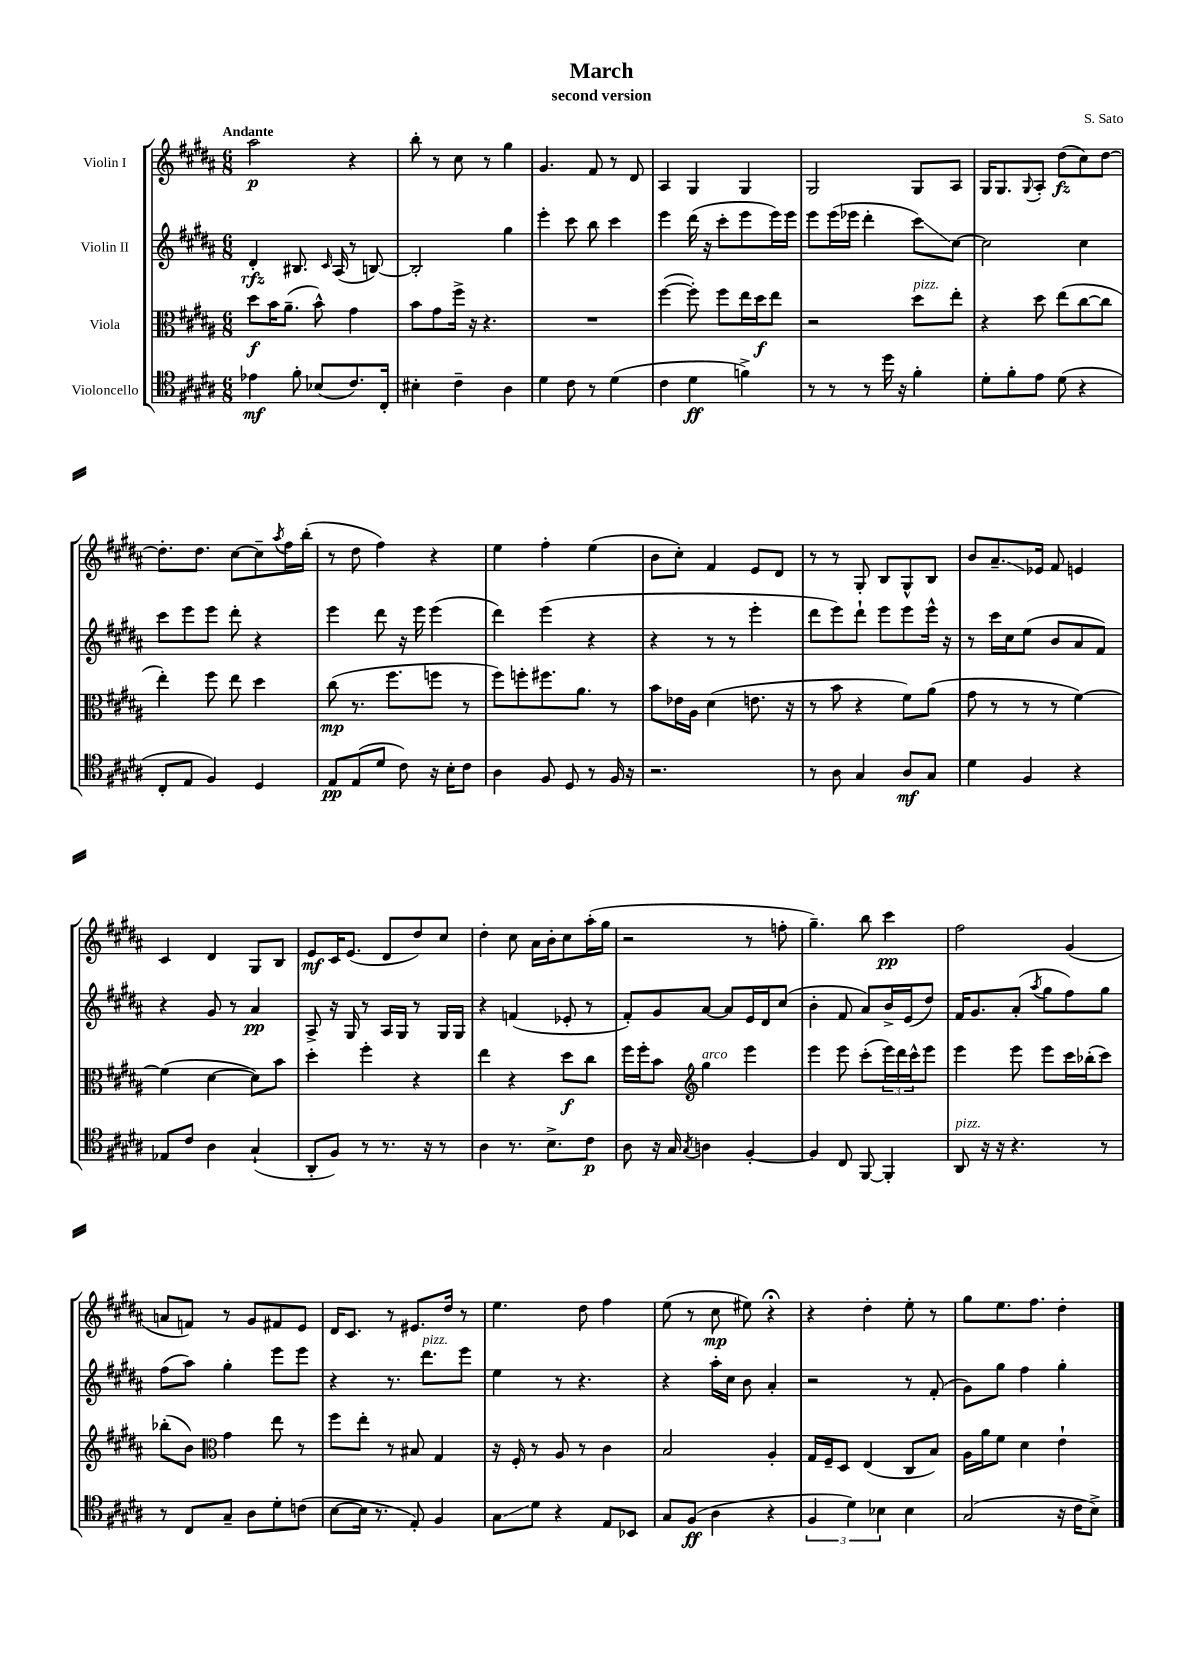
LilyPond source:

\header { title = "March" composer = "S. Sato" subtitle = "second version" }
<<
\new StaffGroup <<
\new Staff = "s0" \with { instrumentName = "Violin I" } {
    \clef treble \key b \major \numericTimeSignature \time 6/8 \tempo "Andante"
    ais''2\p r4 |
    b''8-. r8 cis''8 r8 gis''4 |
    gis'4. fis'8 r8 dis'8 |
    ais4 gis4 gis4 |
    gis2 gis8 ais8 |
    gis16 gis8. \appoggiatura { gis8 } ais8-. dis''8\fz( cis''8) dis''8~ |
    dis''8.-. dis''8. cis''8~ cis''8-- \acciaccatura { ais''8 } fis''16 b''16-.( |
    r8 dis''8 fis''4) r4 |
    e''4 fis''4-. e''4( |
    b'8 cis''8-.) fis'4 e'8 dis'8 |
    r8 r8 gis8-. b8 gis8-^ b8 |
    b'8 ais'8.--\glissando ees'16 fis'8 e'4 |
    cis'4 dis'4 gis8 b8 |
    e'8\mf cis'16 e'8.( dis'8 dis''8) cis''8 |
    dis''4-. cis''8 ais'16 b'16-. cis''8 ais''16-.( gis''16 |
    r2 r8 f''8-. |
    gis''4.--) b''8 cis'''4\pp |
    fis''2 gis'4( |
    a'8 f'8) r8 gis'8 fis'8 e'8 |
    dis'16 cis'8. r8 eis'8. dis''16 r8 |
    e''4. dis''8 fis''4 |
    e''8( r8 cis''8\mp eis''8) r4\fermata |
    r4 dis''4-. e''8-. r8 |
    gis''8 e''8. fis''8. dis''4-. \bar "|." |
}
\new Staff = "s1" \with { instrumentName = "Violin II" } {
    \clef treble \key b \major \numericTimeSignature \time 6/8
    dis'4-.\rfz bis8. \grace { cis'16 } ais16( r8 b8~) |
    b2-. gis''4 |
    e'''4-. cis'''8 b''8 cis'''4 |
    e'''4 dis'''16( r16 cis'''8-. e'''8 e'''16) e'''16 |
    e'''8 e'''16( ees'''16 dis'''4-. cis'''8\glissando) cis''8~ |
    cis''2 cis''4 |
    cis'''8 e'''8 e'''8 dis'''8-. r4 |
    e'''4 dis'''8 r16 e'''16 e'''4( |
    dis'''4) e'''4( r4 |
    r4 r8 r8 e'''4-. |
    dis'''8 e'''8) dis'''8-! e'''8 e'''8 e'''16-^ r16 |
    r8 cis'''16 cis''16 e''8( b'8 ais'8 fis'8) |
    r4 gis'8 r8 ais'4\pp |
    ais8-> r16 gis16 r8 ais16 gis16 r8 gis16 gis16 |
    r4 f'4( ees'8-. r8 |
    fis'8-.) gis'8 ais'8~ ais'8 e'16 dis'16 cis''8( |
    b'4-. fis'8 ais'8) b'16-> e'16( dis''8) |
    fis'16 gis'8. ais'8-.( \acciaccatura { ais''8 } gis''8 fis''8) gis''8 |
    fis''8( ais''8) gis''4-. e'''8 e'''8 |
    r4 r8. dis'''8.^\markup { \italic "pizz." } e'''8 |
    e''4 r8 r4. |
    r4 ais''16-. cis''16 b'8 ais'4-. |
    r2 r8 fis'8-.( |
    gis'8) gis''8 fis''4 gis''4-. \bar "|." |
}
\new Staff = "s2" \with { instrumentName = "Viola" } {
    \clef alto \key b \major \numericTimeSignature \time 6/8
    dis''8\f b'16 ais'8.--( b'8-^) gis'4 |
    b'8 gis'8 fis''16-> r16 r4. |
    R2. |
    fis''4~( fis''8-.) fis''8 e''16 dis''16\f e''8 |
    r2 dis''8^\markup { \italic "pizz." } e''8-. |
    r4 dis''8 e''8( cis''8~ cis''8 |
    e''4-.) fis''8 e''8 dis''4 |
    cis''8\mp( r8. fis''8. f''8 r8 |
    fis''8) f''8-. fis''8. ais'8. r8 |
    b'8 ees'16 ais16 dis'4( e'8. r16 |
    r8 b'8 r4 fis'8) ais'8( |
    gis'8 r8 r8 r8 fis'4~) |
    fis'4( dis'4~ dis'8) b'8 |
    dis''4-. fis''4-. r4 |
    e''4 r4 dis''8\f cis''8 |
    fis''16 fis''16-. b'8 \clef treble gis''4^\markup { \italic "arco" } e'''4 |
    e'''4 e'''8 cis'''8-.( \tuplet 3/2 { e'''16) dis'''16 cis'''16-^ } e'''8 |
    e'''4 e'''8 e'''8 cis'''16 bes''16-.( cis'''8) |
    bes''8-.( b'8) \clef alto gis'4 e''8 r8 |
    fis''8 e''8-. r8 bis8 gis4 |
    r16 fis16-. r8 ais8 r8 cis'4 |
    b2 ais4-. |
    gis16 fis16-- dis8 e4( cis8 b8) |
    ais16 ais'16 fis'8 dis'4 e'4-! \bar "|." |
}
\new Staff = "s3" \with { instrumentName = "Violoncello" } {
    \clef tenor \key b \major \numericTimeSignature \time 6/8
    ees'4\mf fis'8-. bes8( cis'8.) cis16-. |
    bis4-. cis'4-- ais4 |
    dis'4 cis'8 r8 dis'4( |
    cis'4 dis'4\ff f'4->) |
    r8 r8 r8 dis''16 r16 fis'4-. |
    dis'8-. fis'8-. e'8 dis'8( r4 |
    cis8-. e8 fis4) dis4 |
    e8\pp e8( dis'8 cis'8) r16 b16-. cis'8 |
    ais4 fis8 dis8 r8 fis16 r16 |
    r2. |
    r8 ais8 gis4 ais8\mf gis8 |
    dis'4 fis4 r4 |
    ees8 cis'8 ais4 gis4-!( |
    ais,8-. fis8) r8 r8. r16 r8 |
    ais4 r8. b8.-> cis'8\p |
    ais8 r16 gis16 \acciaccatura { gis8 } a4 fis4~-. |
    fis4 cis8 fis,8~ fis,4-. |
    ais,8^\markup { \italic "pizz." } r16 r16 r4. r8 |
    r8 cis8 gis8-- ais8 dis'8-. c'8( |
    b8~ b16 r8. e8-.) fis4 |
    gis8\glissando dis'8 r4 e8 bes,8 |
    gis8 fis8\ff( ais4 r4 |
    \tuplet 3/2 { fis4 dis'4) bes4 } bes4 |
    gis2( r16 cis'16 b8->) \bar "|." |
}
>>
>>
\layout { \context { \Score \remove "Bar_number_engraver" } }
